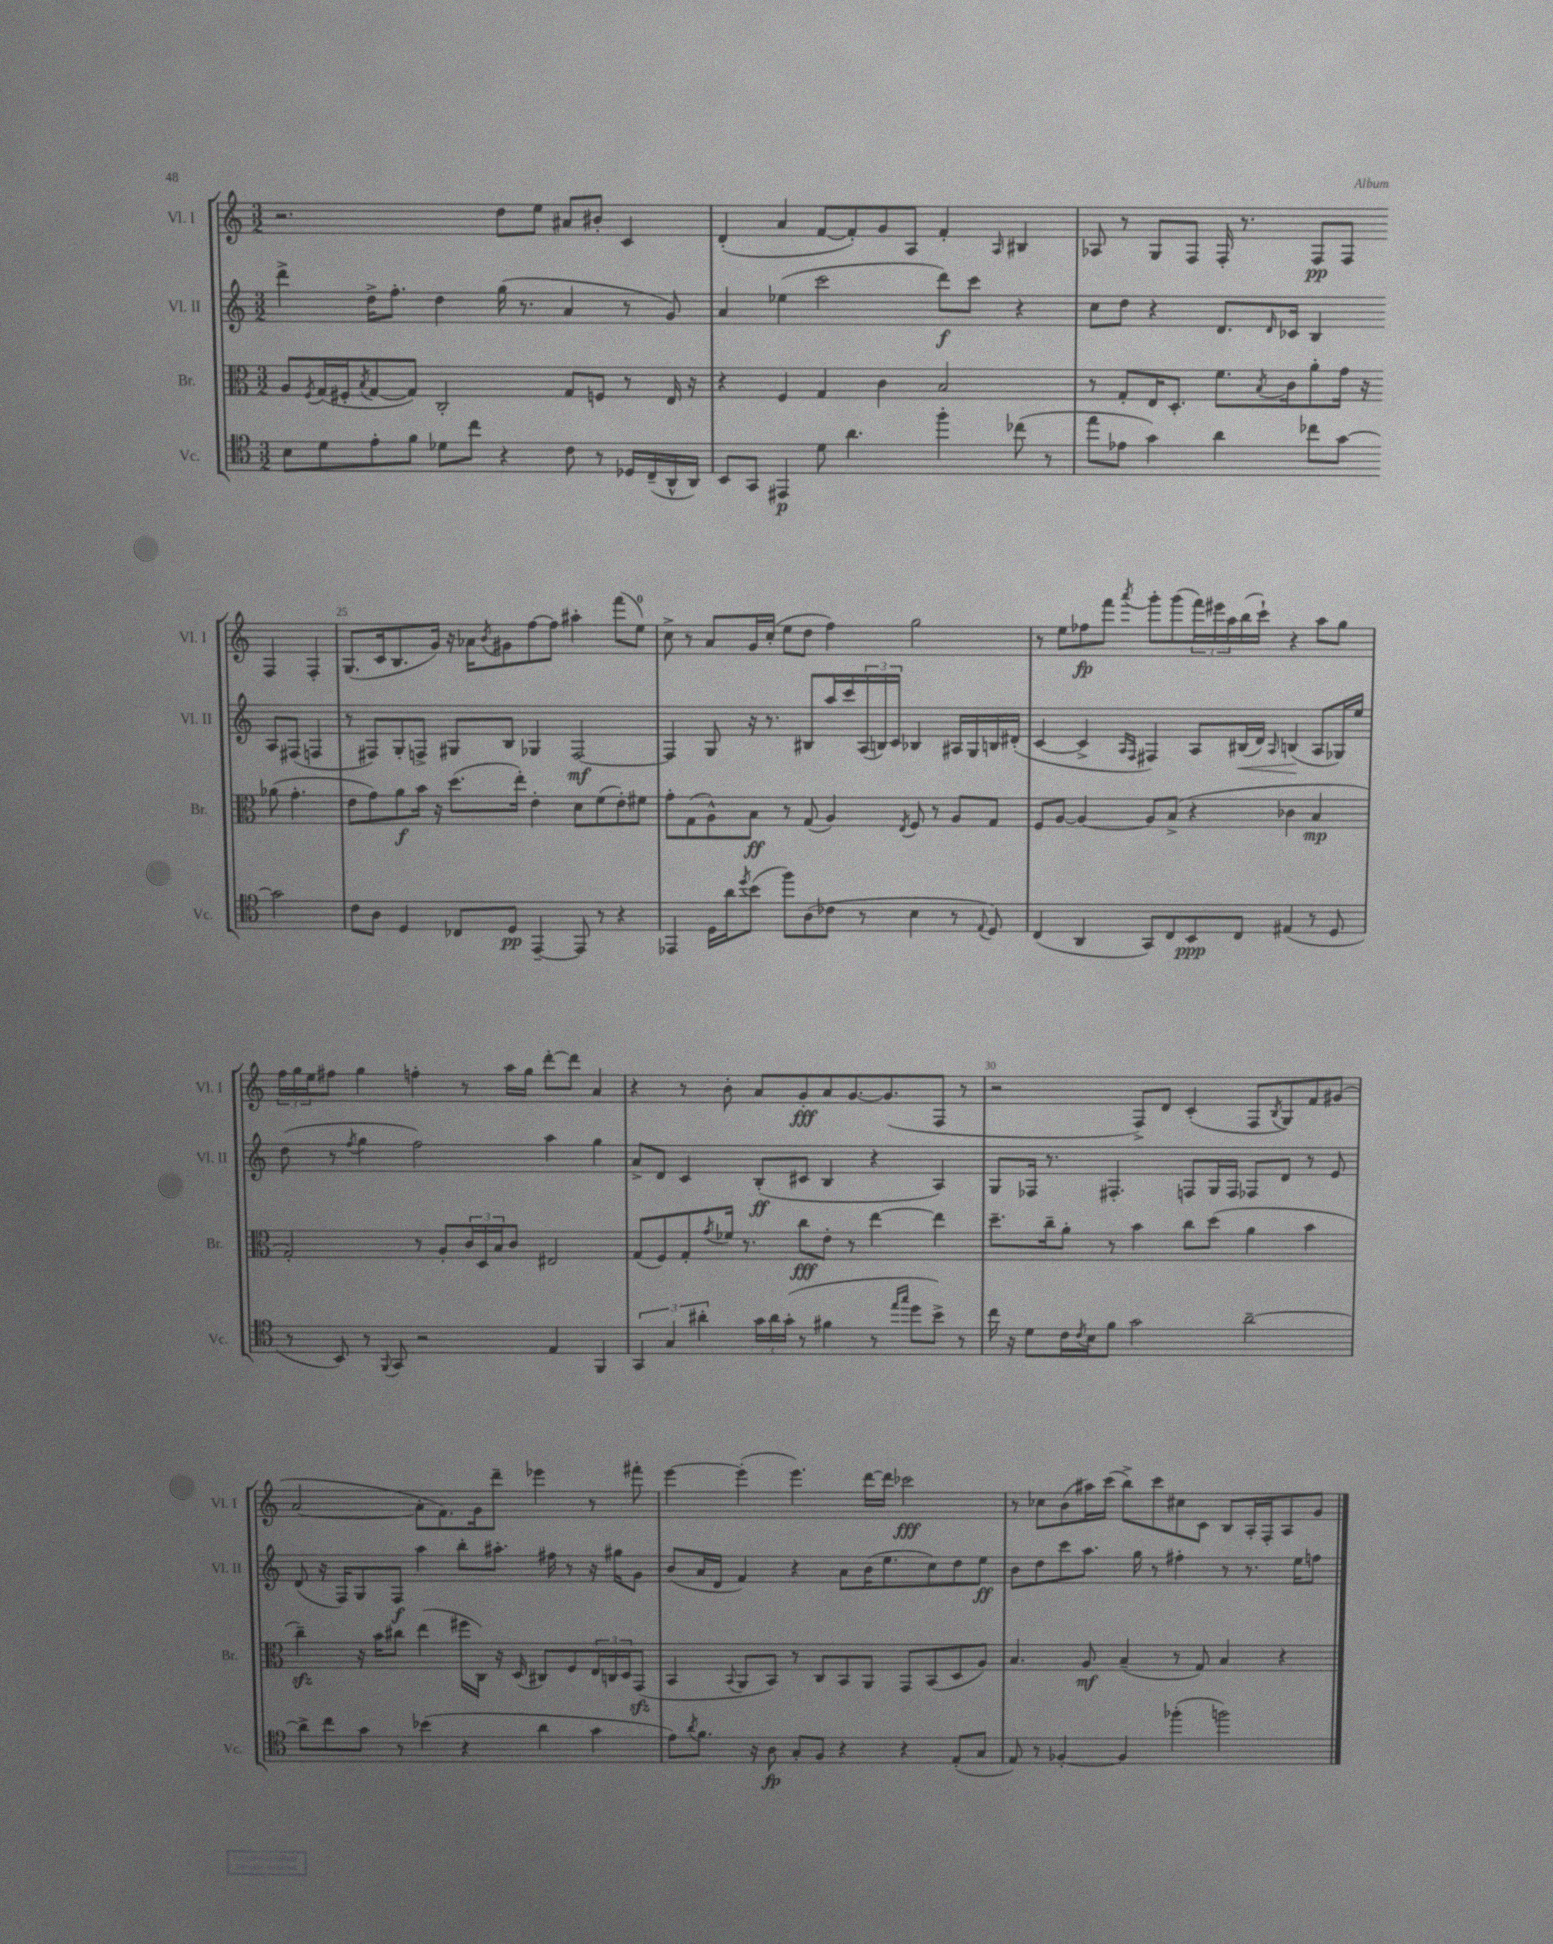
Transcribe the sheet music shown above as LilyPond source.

<<
\new StaffGroup <<
\new Staff = "s0" \with { instrumentName = "Vl. I" shortInstrumentName = "Vl. I" } {
    \clef treble \key c \major \numericTimeSignature \time 3/2
    r2. d''8 e''8 ais'8 bis'8-. c'4 |
    d'4-.( a'4 f'8~ f'8-.) g'8 a8 f'4-. \grace { a16 } bis4 |
    aes8 r8 g8 f8 f16-. r8. f8\pp f8 f4 f4-. |
    g8.( c'16 b8. g'16) r16 aes'16 \acciaccatura { b'8 } gis'8 f''8~ f''8 ais''4-. f'''8( e''8-0) |
    c''8-> r8 a'8 g'16 c''16-.( e''8 d''8 f''4) g''2 |
    r8 e''8 fes''8\fp f'''8 \acciaccatura { a'''8 } g'''8-. g'''8( \tuplet 3/2 { f'''16) eis'''16 a''16 } b''16( c'''16-!) r4 a''8 g''8 |
    \tuplet 3/2 { f''16 g''16 e''16 } fis''8 g''4 f''4-. r8 a''16 g''16 d'''8~-. d'''8 a'4 |
    r4 r8 b'8-. a'8 g'8-.\fff a'8 g'8.~ g'8.( f8 r8 |
    r2 f8->) d'8 c'4-.( f8 \acciaccatura { b8 } g8) f'8 gis'8( |
    a'2~ a'8-. f'8.) g'16 d'''8-- ees'''4 r8 fis'''8-. |
    e'''4~ e'''4-.( e'''4.) d'''16~ d'''16 ces'''2\fff |
    r8 ces''8 b'8( ais''16) c'''16( b''8->) c'''8 cis''8 c'8 b8 a16-. f16-. a8 g'8 \bar "|." |
}
\new Staff = "s1" \with { instrumentName = "Vl. II" shortInstrumentName = "Vl. II" } {
    \clef treble \key c \major \numericTimeSignature \time 3/2
    d'''4-> d''16-> f''8.-. d''4 g''16( r8. a'4 r8 g'8) |
    a'4 ees''4( c'''2 d'''8\f) c'''8 r4 |
    c''8 d''8 r4 d'8. \grace { d'16 } ces'16 b4 a8 fis8( f4 |
    r8 fis8) g8-. f8-> gis8 b8 ges4 f2~\mf |
    f4 g8 r16 r8. bis8 a''16 c'''16 \tuplet 3/2 { a16( b16) c'16 } bes4 ais16 g16 b16 dis'16-.( |
    c'4~ c'4-> \grace { a16 f16 } fis4) a8 bis16\<( d'16) \grace { a16 } b4\!( a8 ges16) e''16 |
    d''8( r8 \acciaccatura { f''8 } g''4 f''2) a''4 g''4 |
    a'8-> d'8 c'4 b8-.\ff( cis'8 b4 r4 a4) |
    g8 fes16 r8. fis4.-. f8 g16 f16 fes8 d'8 r8 e'8 |
    d'8( r16 f16) g8 f8\f a''4 b''8-. ais''8.-. fis''16 r8 r16 gis''16 g'8 |
    b'8( a'16 d'16 f'4) r4 a'8 b'16( e''8. c''8) d''8 e''8\ff |
    b'8 d''8 c'''8 a''8. g''16 r8 fis''4-. r8 r8. e''16 f''8 \bar "|." |
}
\new Staff = "s2" \with { instrumentName = "Br." shortInstrumentName = "Br." } {
    \clef alto \key c \major \numericTimeSignature \time 3/2
    a8 \acciaccatura { f8 } g16( fis16-. \acciaccatura { b8 } g8~ g8) c2-. g8 f8 r8 e16 r16 |
    r4 f4 g4 c'4 b2 |
    r8 g8-. e16 d8.-. f'8. \acciaccatura { b8 } c'16 a'8-. g'16 r16 aes'8( g'4.-. |
    e'8 g'8) a'8\f b'16 r16 d''8.( e''16-.) e'4-. d'8 f'8( e'8-.) fis'8 |
    g'8-. g8( a8-^) b8\ff r8 g8( a4) \acciaccatura { e8 } f8 r8 a8 g8 |
    f8 a8~ a4~ a8 b8->( r4 ces'4 b4\mp |
    g2-.) r8 a8-. \tuplet 3/2 { c'16 d16 b16 } c'8 eis2 |
    g8( f8) g8-. \acciaccatura { g'8 } fes'16 r8. c''8\fff e'8-. r8 e''4~ e''4 |
    d''8.-- c''16-- a'8-. r8 b'4 c''8 d''8( a'4 b'4 |
    c''4--\sfz) r16 b'16 cis''8 e''4( fis''16 c16) r16 d16( cis8) f8 \tuplet 3/2 { e16 c16 d16 } g,8\sfz( |
    b,4 \appoggiatura { b,8 } a,8 b,8) r8 c8 b,8 a,8 g,8 b,8( d8 a8) |
    b4. a8\mf b4--( r8 g8) b4 r4 \bar "|." |
}
\new Staff = "s3" \with { instrumentName = "Vc." shortInstrumentName = "Vc." } {
    \clef tenor \key c \major \numericTimeSignature \time 3/2
    b8 d'8 e'8-. f'8 des'8 c''8 r4 c'8 r8 des16 c16--( a,16-^ a,16) |
    b,8 g,8 eis,4\p d'8 a'4. f''4-. ces''8( r8 |
    e''8 ees'8 g'4) a'4 ces''8 g'8~ g'2 |
    c'8 a8 d4 ces8 d8\pp e,4~-- e,8 r8 r4 |
    ees,4 d16 a'16 \acciaccatura { d''8 } b'8( f''8) a8( ces'8 r8 b4 r8 \appoggiatura { e8 } d8) |
    c4( a,4 g,8) c8 b,8\ppp c8 eis4( r8 d8 |
    r8 b,8) r8 \appoggiatura { f,8 } g,8 r2 e4 f,4 |
    \tuplet 3/2 { g,4 g4 ais'4-. } \tuplet 3/2 { g'16 ais'16 g'16-.( } r8 fis'4 r8 \grace { e''16 g''16 } d''8 b'8->) r8 |
    c''16 r16 d'8 c'16 \acciaccatura { c'8 } b16 f'8 g'2 a'2~-- |
    a'8-> c''8 g'8 r8 bes'4( r4 a'4 g'4 |
    e'8) \acciaccatura { a'8 } f'8. r16 a8\fp g8-. f8 r4 r4 e8-.( g8 |
    e8) r8 fes4~-. fes4 fes''4-.( f''2) \bar "|." |
}
>>
>>
\layout { \context { \Score currentBarNumber = #22 \override BarNumber.break-visibility = ##(#f #t #t) barNumberVisibility = #(every-nth-bar-number-visible 5) } }
